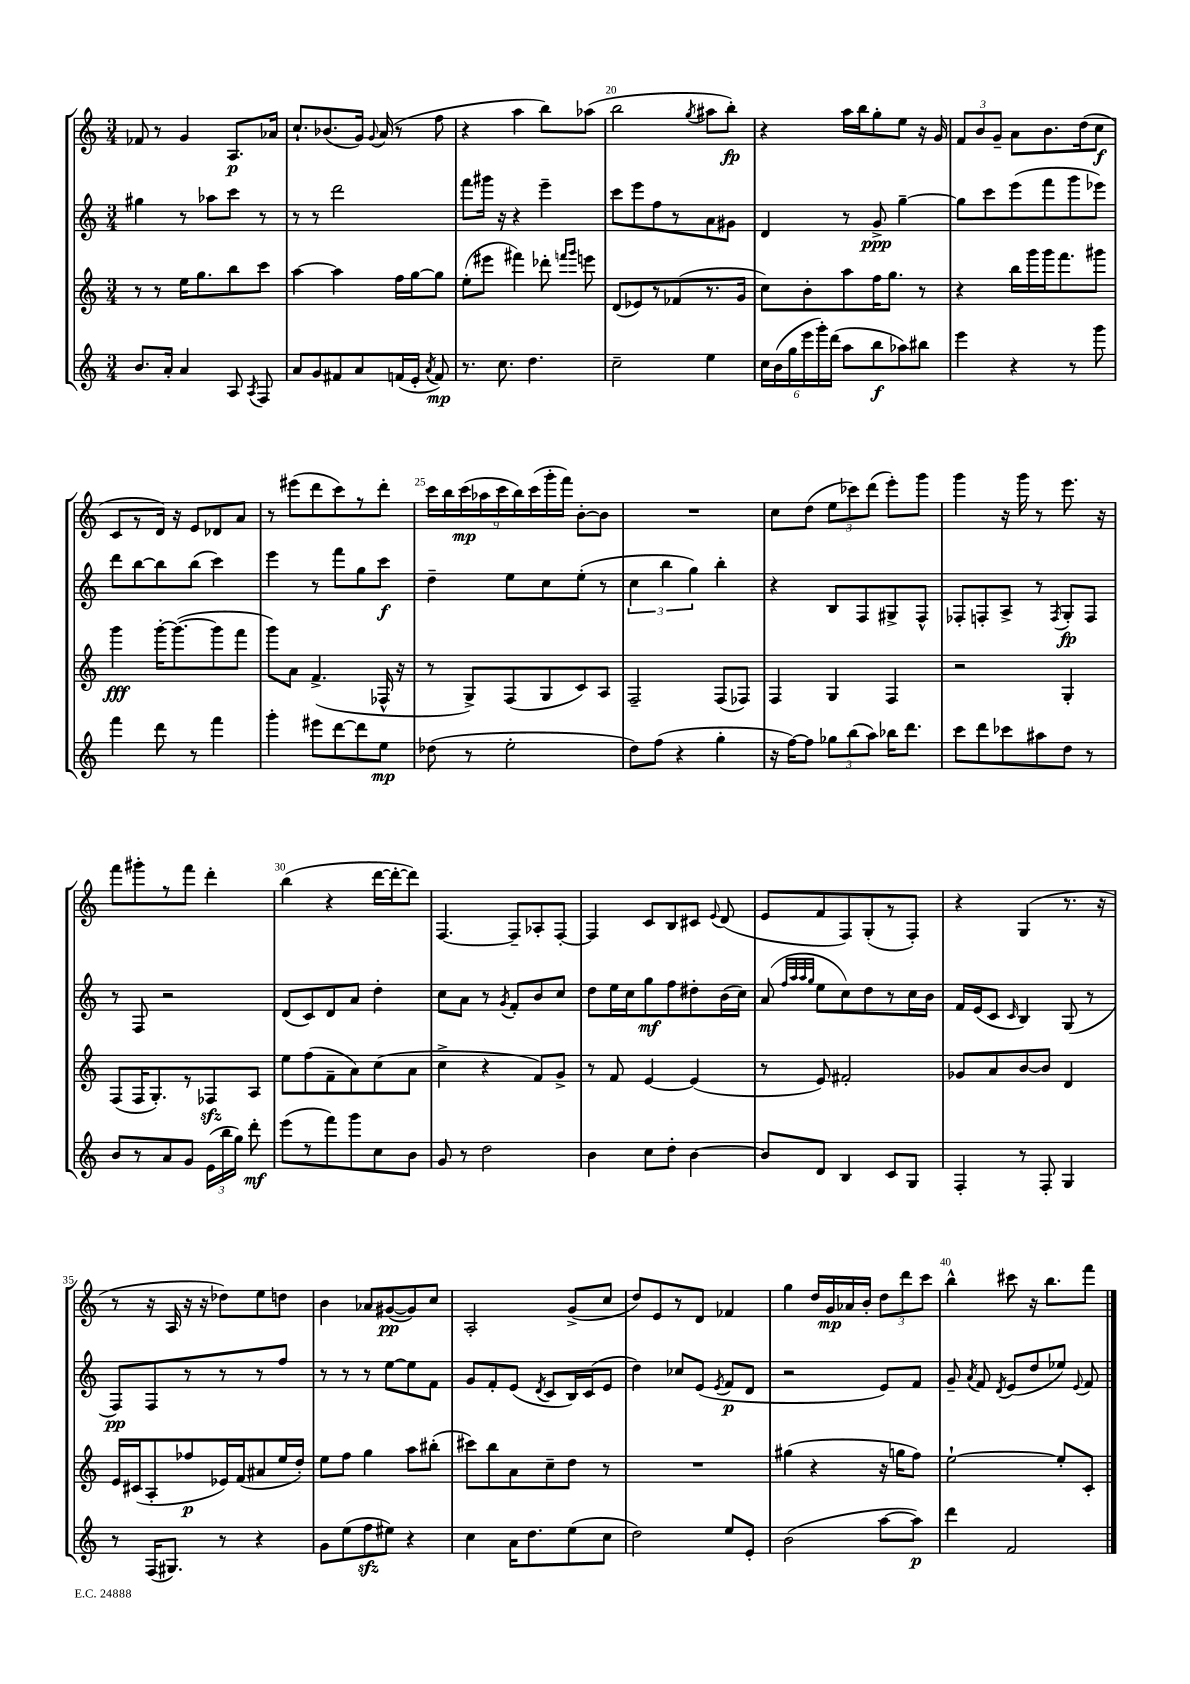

**kern	**kern	**kern	**kern
*staff4	*staff3	*staff2	*staff1
*clefG2	*clefG2	*clefG2	*clefG2
*k[]	*k[]	*k[]	*k[]
*M3/4	*M3/4	*M3/4	*M3/4
8.b	8r	4gg#	8f-
.	8r	.	8r
16a'	.	.	.
4a	16ee	8r	4g
.	8.gg	.	.
.	.	8aa-	.
8A	8bb	8ccc	8.A
8qA	.	.	.
8F	8ccc	8r	.
.	.	.	16a-
=	=	=	=
8a	[4aa	8r	8.cc`
8g	.	8r	.
.	.	.	(8.b-
8f#	4aa]	2ddd	.
8a	.	.	16g)
.	.	.	8qqg
.	.	.	(16a
(16f	16ff	.	8r
16e'	[16gg	.	.
8qa	.	.	.
8f)	8gg]	.	8ff
=	=	=	=
8.r	(8ee'	8fff	4r
.	8eee#	16ggg#	.
8.cc	.	16r	.
.	4fff#)	4r	4aa
4.dd	.	.	.
.	8ddd-'	4eee~	8bb)
.	16qqfff	.	.
.	16qqggg	.	.
.	8eee	.	(8aa-
=	=	=	=
2cc~	(8d	8ccc	2bb
.	8e-)	8eee	.
.	8r	8ff	.
.	(8f-	8r	.
.	.	.	8qgg
4ee	8.r	8a	8aa#
.	.	8g#	8bb')
.	16g	.	.
=	=	=	=
24cc	8cc)	4d	4r
(24b	.	.	.
24gg	.	.	.
24eee	8b'	.	.
24ggg')	.	.	.
(24ddd	.	.	.
8aa	8aa	8r	16aa
.	.	.	16bb
8bb	16ff	8g^	8gg'
.	8.gg	.	.
8aa-)	.	[4gg~	8ee
8bb#	8r	.	16r
.	.	.	16g
=	=	=	=
4eee	4r	8gg]	12f
.	.	.	12b
.	.	8ccc	.
.	.	.	12g~
4r	16bb	(8eee	8a
.	16ggg	.	.
.	16ggg	8fff	8.b
.	8.fff	.	.
8r	.	8ggg	.
.	.	.	(16dd
8ggg	8ggg#	8eee-)	8cc
=	=	=	=
4fff	4ggg	8ddd	8c
.	.	[8bb	8r
8ddd	[16ggg'	8bb]	16d)
.	(8.ggg_	.	16r
8r	.	(8bb	8e
4fff	8ggg]	4ccc)	8d-
.	8fff	.	8a
=	=	=	=
4ggg'	8ggg)	4eee	8r
.	8a	.	(8eee#
8eee#	(4.f^	8r	8ddd
[8ddd	.	8fff	8ccc)
8ddd]	.	8gg	8r
8ee	16F-^^	8ccc	8ddd'
.	16r	.	.
=	=	=	=
(8dd-	8r	4dd~	18ccc
.	.	.	18bb
.	.	.	(18ccc
8r	8G^)	.	.
.	.	.	18aa-
.	.	.	18ccc
2ee'	(8F	8ee	.
.	.	.	18bb)
.	.	.	(18ccc
.	8G	8cc	.
.	.	.	18ggg'
.	.	.	18fff)
.	8c)	(8ee'	[8b'
.	8A	8r	8b]
=	=	=	=
8dd)	2F~	6cc	2.r
(8ff	.	.	.
.	.	6bb	.
4r	.	.	.
.	.	6gg)	.
4gg'	(8F	4bb'	.
.	8F-)	.	.
=	=	=	=
16r	4F	4r	8cc
[16ff)	.	.	.
8ff]	.	.	(8dd
12gg-	4G	8B	12ee
(12bb	.	.	12ccc-)
.	.	8F	.
12aa)	.	.	(12ddd
16bb-	4F	8G#^	8eee')
8.ddd	.	.	.
.	.	8F^^	8ggg
=	=	=	=
8ccc	2r	8F-'	4ggg
8ddd	.	8F'	.
8ccc-	.	8A^	16r
.	.	.	16ggg
8aa#	.	8r	8r
.	.	8qF	.
8dd	4G'	8G'	8.eee
8r	.	8F	.
.	.	.	16r
=	=	=	=
8b	(8F	8r	8fff
8r	16F	8F	8ggg#'
.	8.G')	.	.
8a	.	2r	8r
8g	8r	.	8fff
(24e	8F-	.	4ddd'
24bb	.	.	.
24gg)	.	.	.
8ddd'	8A	.	.
=	=	=	=
(8eee	8ee	(8d	(4bb
8r	(8ff	8c)	.
8fff)	8f~	8d	4r
8ggg	8a)	8a	.
8cc	(8cc	4dd'	[16ddd
.	.	.	16ddd'_
8b	8a	.	8ddd])
=	=	=	=
8g	4cc^	8cc	[4.F
8r	.	8a	.
2dd	4r	8r	.
.	.	8qg	.
.	.	8f'	8F~]
.	8f)	8b	8A-'
.	8g^	8cc	[8F'
=	=	=	=
4b	8r	8dd	4F]
.	8f	16ee	.
.	.	16cc	.
8cc	[4e	8gg	8c
8dd'	.	8ff	8B
[4b	(4e]	8dd#'	8c#
.	.	.	8qqe
.	.	(16b	(8d
.	.	16cc)	.
=	=	=	=
8b]	8r	(8a	8e
.	.	32qqff	.
.	.	32qqaa	.
.	.	32qqaa	.
.	.	32qqgg	.
8d	8e)	8ee	8f
4B	2f#'	8cc)	8F)
.	.	8dd	(8G'
8c	.	8r	8r
8G	.	16cc	8F')
.	.	16b	.
=	=	=	=
4F'	8g-	16f	4r
.	.	(16e	.
.	8a	8c	.
.	.	16qqc	.
8r	[8b	4B)	(4G
8F'	8b]	.	.
4G	4d	(8G	8.r
.	.	8r	.
.	.	.	16r
=	=	=	=
8r	16e	8F)	8r
.	(16c#	.	.
(16F	8A'	8F	16r
8.G#)	.	.	16A
.	8ff-	8r	16r
.	.	.	16r
8r	16e-)	8r	8dd-)
.	(16f	.	.
4r	8a#	8r	8ee
.	16ee	8ff	8dd
.	16dd')	.	.
=	=	=	=
8g	8ee	8r	4b
(8ee	8ff	8r	.
8ff	4gg	8r	8a-
8ee#)	.	[8ee	([8g#
4r	8aa	8ee]	8g#])
.	(8bb#'	8f	8cc
=	=	=	=
4cc	8ccc#)	8g	2A'
.	8bb	8f'	.
16a	8a	(8e	.
8.dd	.	.	.
.	.	8qd	.
.	8cc~	8c	.
(8ee	8dd	16B)	(8g^
.	.	(16c	.
8cc	8r	8e	8cc
=	=	=	=
2dd)	2.r	4dd)	8dd)
.	.	.	8e
.	.	8cc-	8r
.	.	(8e	8d
.	.	8qe	.
8ee	.	8f	4f-
8e'	.	8d	.
=	=	=	=
(2b	(4gg#	2r	4gg
.	4r	.	16dd
.	.	.	16g
.	.	.	16a-
.	.	.	16b'
[8aa	16r	8e)	12dd
.	16gg	.	.
.	.	.	12ddd
8aa])	8ff)	8f	.
.	.	.	12ccc
=	=	=	=
4ddd	[2ee`	8g~	4bb^^
.	.	8qa	.
.	.	8f	.
.	.	8qd	.
2f	.	(8e	8ccc#
.	.	8dd	16r
.	.	.	8.bb
.	8ee']	8ee-)	.
.	.	8qqe	.
.	8c'	8f	8fff
==	==	==	==
*-	*-	*-	*-
